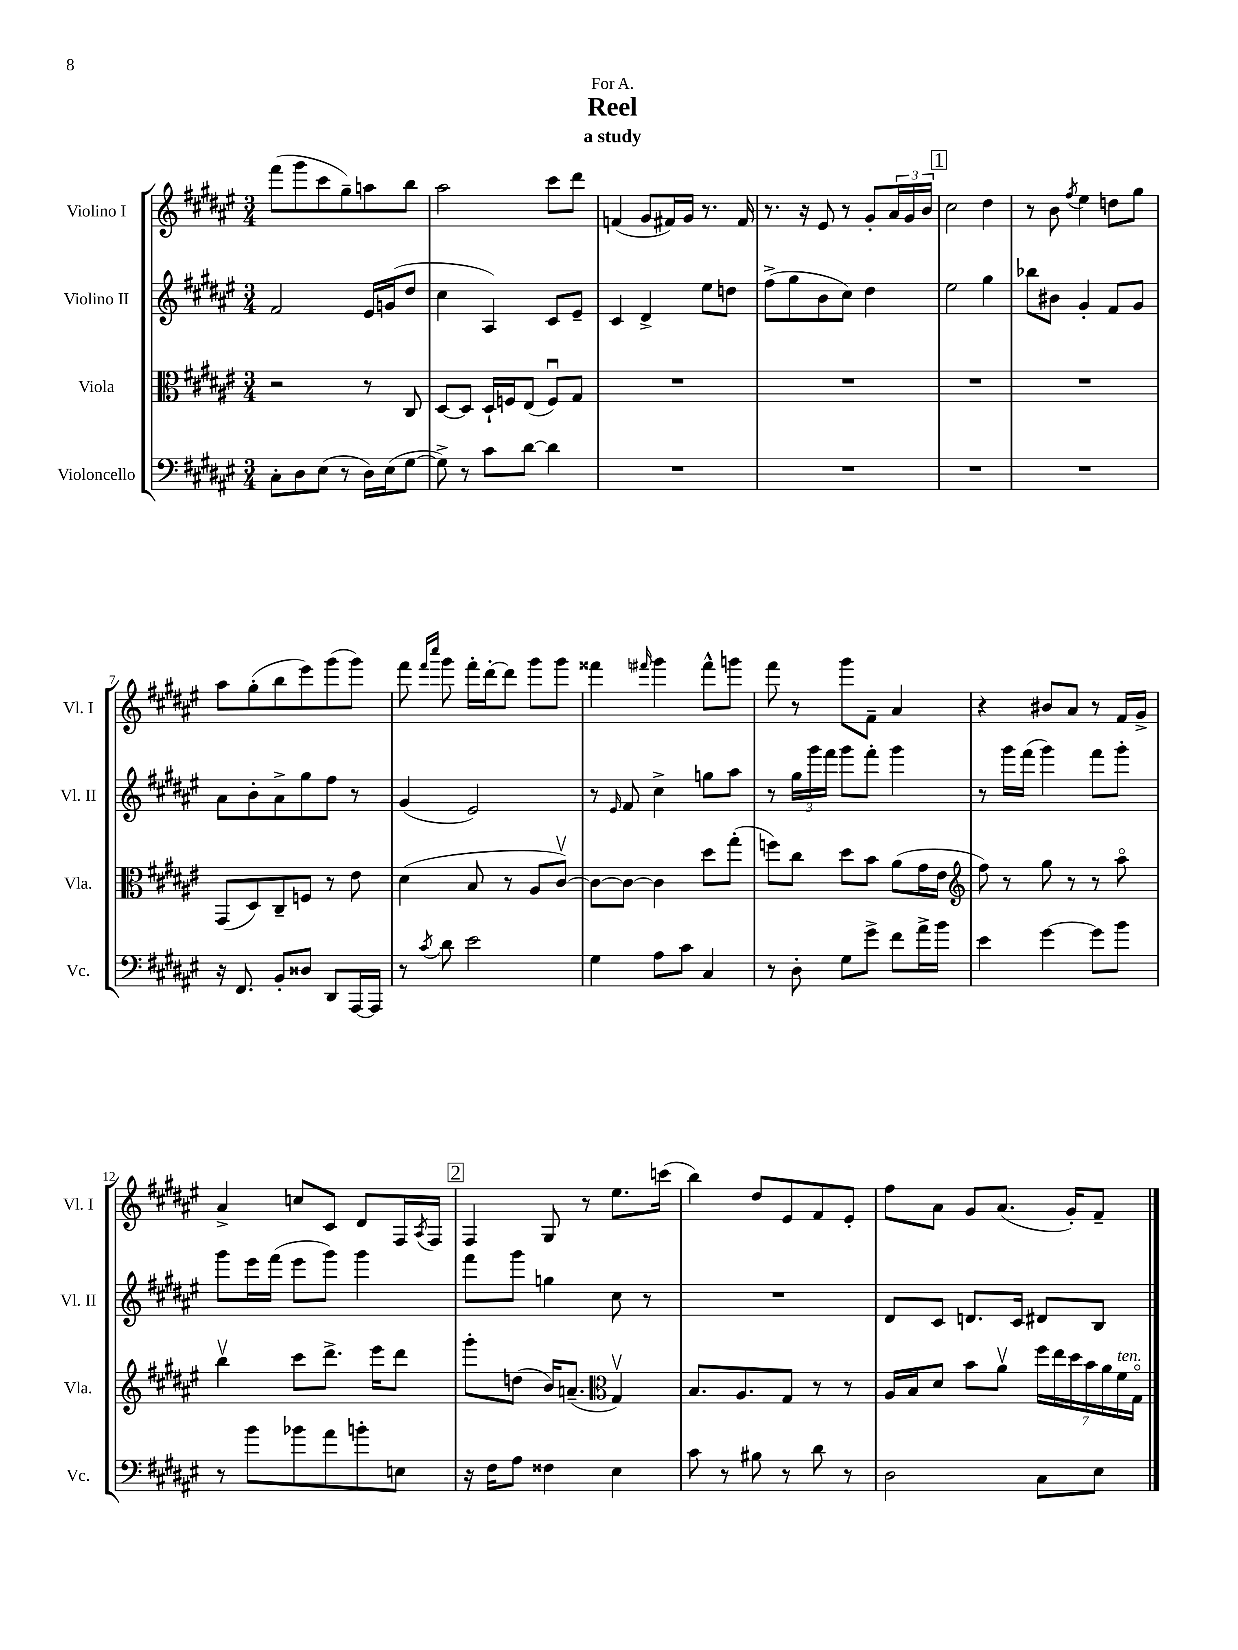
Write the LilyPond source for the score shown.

\header { title = "Reel" subtitle = "a study" dedication = "For A." }
<<
\new StaffGroup <<
\new Staff = "s0" \with { instrumentName = "Violino I" shortInstrumentName = "Vl. I" } {
    \clef treble \key fis \major \numericTimeSignature \time 3/4
    fis'''8( gis'''8 cis'''8 gis''8--) a''8 b''8 |
    ais''2 cis'''8 dis'''8 |
    f'4( gis'8 fis'16) gis'16 r8. fis'16 |
    r8. r16 eis'8 r8 gis'8-. \tuplet 3/2 { ais'16 gis'16 b'16 } |
    \mark \markup { \box "1" } cis''2 dis''4 |
    r8 b'8 \acciaccatura { fis''8 } eis''4 d''8 gis''8 |
    ais''8 gis''8-.( b''8 eis'''8) gis'''8( gis'''8) |
    fis'''8 \grace { fis'''16 cis''''16 } gis'''8 fis'''16-. dis'''16~-. dis'''8 gis'''8 gis'''8 |
    fisis'''4 \grace { fis'''16 } gis'''4 fis'''8-^ g'''8 |
    fis'''8 r8 gis'''8 fis'8-- ais'4 |
    r4 bis'8 ais'8 r8 fis'16 gis'16-> |
    ais'4-> c''8 cis'8 dis'8 fis16 \acciaccatura { ais8 } fis16 |
    \mark \markup { \box "2" } fis4 gis8 r8 eis''8. c'''16( |
    b''4) dis''8 eis'8 fis'8 eis'8-. |
    fis''8 ais'8 gis'8 ais'8.( gis'16-.) fis'8-- \bar "|." |
}
\new Staff = "s1" \with { instrumentName = "Violino II" shortInstrumentName = "Vl. II" } {
    \clef treble \key fis \major \numericTimeSignature \time 3/4
    fis'2 eis'16 g'16( dis''8 |
    cis''4 ais4) cis'8 eis'8-- |
    cis'4 dis'4-> eis''8 d''8 |
    fis''8->( gis''8 b'8 cis''8) dis''4 |
    \mark \markup { \box "1" } eis''2 gis''4 |
    bes''8 bis'8 gis'4-. fis'8 gis'8 |
    ais'8 b'8-. ais'8-> gis''8 fis''8 r8 |
    gis'4( eis'2) |
    r8 \grace { eis'16 } fis'8 cis''4-> g''8 ais''8 |
    r8 \tuplet 3/2 { gis''16 gis'''16 fis'''16 } gis'''8 fis'''8-. gis'''4 |
    r8 gis'''16 fis'''16( gis'''4) fis'''8 gis'''8-. |
    gis'''8 eis'''16 fis'''16( eis'''8 gis'''8) gis'''4 |
    \mark \markup { \box "2" } fis'''8 gis'''8 g''4 cis''8 r8 |
    R2. |
    dis'8 cis'8 d'8. cis'16 dis'8 b8 \bar "|." |
}
\new Staff = "s2" \with { instrumentName = "Viola" shortInstrumentName = "Vla." } {
    \clef alto \key fis \major \numericTimeSignature \time 3/4
    r2 r8 cis8 |
    dis8~ dis8 dis16-! f16 eis8( f8\downbow) gis8 |
    R2. |
    R2. |
    \mark \markup { \box "1" } R2. |
    R2. |
    gis,8( dis8) cis8-- f8 r8 eis'8 |
    dis'4( b8 r8 ais8 cis'8~\upbow) |
    cis'8~ cis'8~ cis'4 dis''8 gis''8-.( |
    f''8) cis''8 dis''8 b'8 ais'8( gis'16 eis'16 |
    \clef treble fis''8) r8 gis''8 r8 r8 ais''8\flageolet |
    b''4\upbow cis'''8 dis'''8.-> eis'''16 dis'''8 |
    \mark \markup { \box "2" } gis'''8-. d''8( b'16) a'8.--( \clef alto gis4\upbow) |
    b8. ais8. gis8 r8 r8 |
    ais16 b16 dis'8 b'8 ais'8\upbow \tuplet 7/4 { fis''16 eis''16 dis''16 b'16 ais'16 fis'16^\markup { \italic "ten." } gis16\flageolet } \bar "|." |
}
\new Staff = "s3" \with { instrumentName = "Violoncello" shortInstrumentName = "Vc." } {
    \clef bass \key fis \major \numericTimeSignature \time 3/4
    cis8-. dis8 eis8( r8 dis16) eis16( gis8~ |
    gis8->) r8 cis'8 dis'8~ dis'4 |
    R2. |
    R2. |
    \mark \markup { \box "1" } R2. |
    R2. |
    r16 fis,8. b,8-. disis8 dis,8 ais,,16~ ais,,16 |
    r8 \acciaccatura { cis'8 } dis'8 eis'2 |
    gis4 ais8 cis'8 cis4 |
    r8 dis8-. gis8 gis'8-> fis'8 ais'16-> b'16 |
    eis'4 gis'4~ gis'8 b'8 |
    r8 b'8 bes'8 ais'8 b'8-. e8 |
    \mark \markup { \box "2" } r16 fis16 ais8 fisis4 eis4 |
    cis'8 r8 bis8 r8 dis'8 r8 |
    dis2 cis8 eis8 \bar "|." |
}
>>
>>
